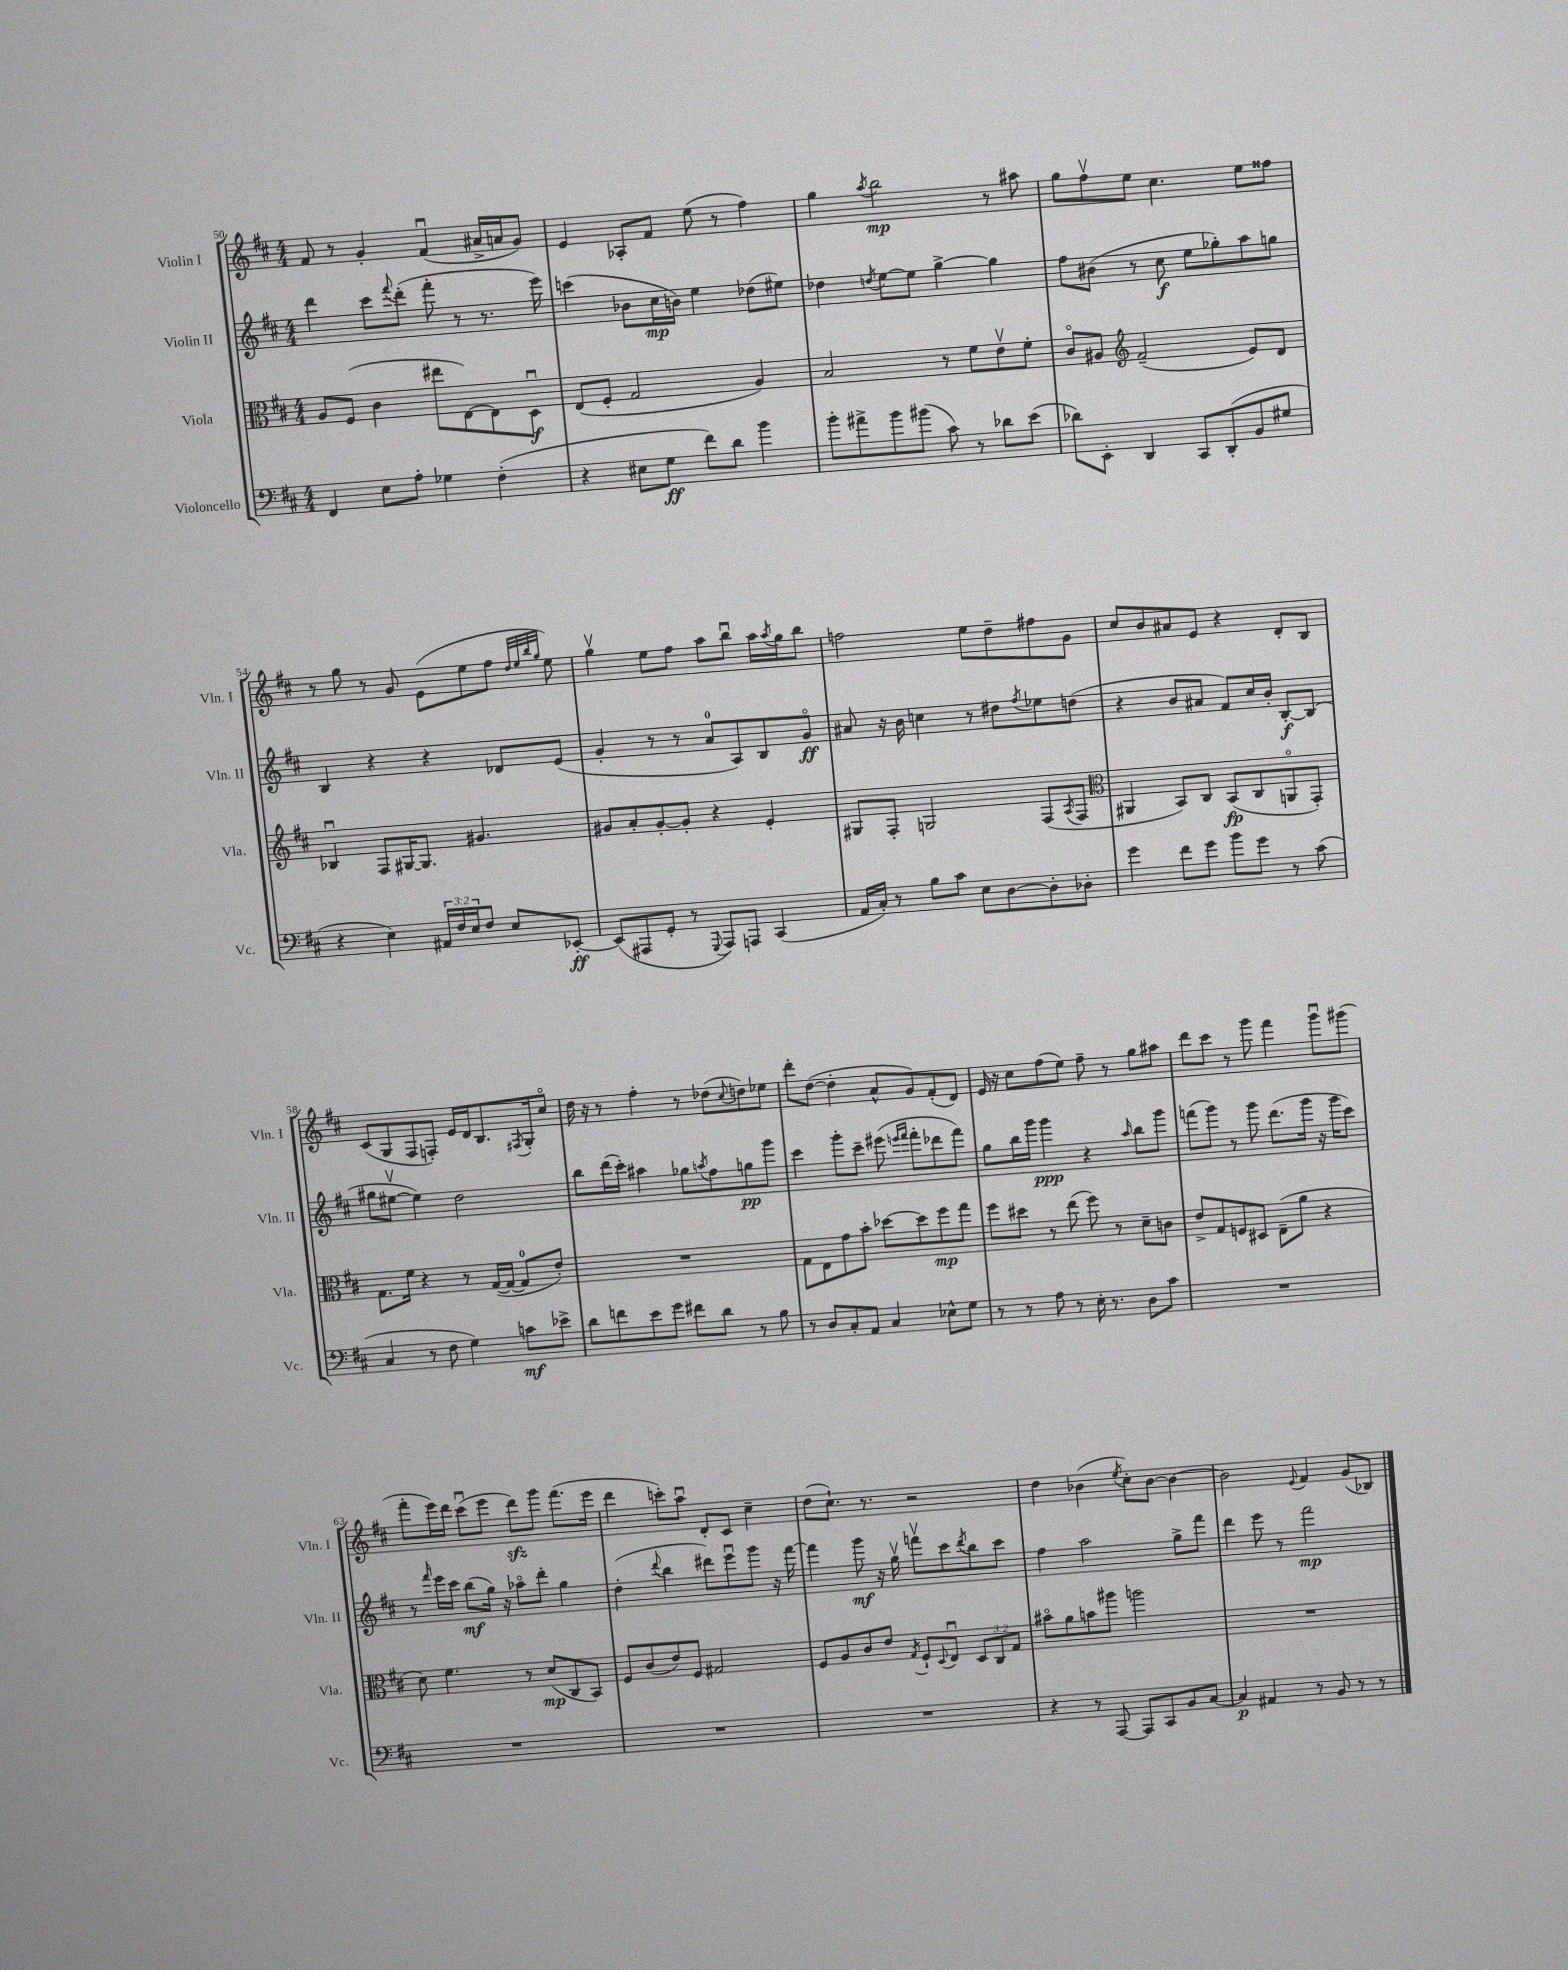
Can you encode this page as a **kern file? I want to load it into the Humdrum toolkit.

**kern	**kern	**kern	**kern
*staff4	*staff3	*staff2	*staff1
*clefF4	*clefC3	*clefG2	*clefG2
*k[f#c#]	*k[f#c#]	*k[f#c#]	*k[f#c#]
*M4/4	*M4/4	*M4/4	*M4/4
4FF#/	8A/L	4ddd\	8f#/
.	(8F#/J	.	8r
8E\L	4c#\	8ccc#\L	4g'/
.	.	8qqfff#/	.
8A'\J	.	(8ddd'\J	.
4G-\	8ee#\L	8fff#'\	(4f#u/
.	[8E\)	8r	.
(4F#'\	8E\]	8.r	16a#^/LL
.	.	.	16a/J
.	8Du\J	.	8g/J)
.	.	16eee\)	.
=	=	=	=
4r	(8E/L	(4ccc\	4e/
.	8F#'/J	.	.
8E#\L	2G/	8b-\L	8A-'/L
8G\J	.	16cc#\L	8f#/J
.	.	16b\JJ)	.
8f#\L)	.	4ee\	(8ee\
8d\J	.	.	8r
4b\	4A/)	(8dd-\L	4ff#\)
.	.	8ee#\J)	.
=	=	=	=
8b'\L	2B/	4dd-\	4gg\
8a#^\	.	.	.
.	.	8qdd/	8qaa/
8b\	.	[8ee\L	2bb\
(8b#\J	.	8ee\]J	.
8c#\)	8r	[4gg^\	.
8r	8f#\L	.	.
8d-\L	8ev\	4gg\]	8r
(8e\J	8f#'\J	.	8aa#\
=	=	=	=
8d-\L)	8c#o/L	8ff#\L	8gg\L
8EE'\J	8A#/J	(8b#\J	8ff#v\
*	*clefG2	*	*
4DD/	(2f#~/	8r	8ee\J
.	.	8cc#\	4.cc#\
8CC#/L	.	8ee\L	.
(8DD'/	.	8gg-'\)	.
8BB/	8e/L)	8aa\	8ee\L
8G#/J	8d/J	8gg\J	8ff##\J
=	=	=	=
4r	4B-u/	4B/	8r
.	.	.	8gg\
4E\)	8F#/L	4r	8r
.	[16G#/K	.	8g/
.	8.G#/]J	.	.
24AA#/LL	.	4r	(8e\L
24F#/	.	.	.
24E/J	.	.	.
8F#/J	4.g#/	.	8ee\
8E/L	.	8d-/L	8ff#\J
.	.	.	32qqdd/LLL
.	.	.	32qqee/
.	.	.	32qqbb/
.	.	.	32qqgg/JJJ
[8EE-'/J	.	(8e/J	8ee\)
=	=	=	=
(8EE-/]L	8g#/L	4g'/	4ggv\
8AAA#/	8a'/	.	.
8GG'/J	[8g#'/	8r	8ee\L
8r	8g#'/]J	8r	8ff#\J
8qqGGG/	.	.	.
8AAA#/L)	4r	8a/L	8aa\L
8AAA/J	.	8A/)	8bbu\J
(4CC#/	4e'/	8B/	16aa\LL
.	.	.	8qaa/
.	.	.	16gg\J
.	.	8go/J	8bb\J
=	=	=	=
16AA/LL	8G#/L	8a#/	2ff\
16C#'/JJ)	.	.	.
8r	8F#'/J	16r	.
.	.	16b\	.
8B\L	2G/	4cc\	.
8c#\J	.	.	.
8E\L	.	8r	8ee\L
[8D\	.	8dd#\L	8dd~\
.	.	8qff#/	.
8D'\]	(8F#/L	8ee-\	8ff#\
.	8qA/	.	.
8D-'\J	8F#/J	(8dd\J	8g\J
=	=	=	=
*	*clefC3	*	*
4g\	4AA#/	4r	8cc#/L
.	.	.	8b/
8f#\L	8BB/L)	8b/L	8a#/
8g\J	8C#/J	8a#/J	8e/J
8b\L	(8BB/L	8f#/L)	4r
8g\J	8C#/	16cc#/L	.
.	.	16b'/JJ	.
8r	8AAo/	[8B'/L	8d'/L
(8c#\	8GG'/J)	(8B/]J	8B/J
=	=	=	=
4C#/	8.G\L	8gg#\L	(8c#/L
.	.	[8ee#v\J	8G/
.	16f#\Jk	.	.
8r	4r	4ee#\])	8F#/
8F#\	.	.	8F'/J)
4G\)	8r	2dd\	16e/LL
.	.	.	16d/J
.	([16G/LL	.	8.B/
.	16G/_JJ	.	.
8c\L	8G/]L	.	.
.	.	.	8qF#/
.	.	.	16G'/k
8e-^\J	8e'/J)	.	8cc#o/J
=	=	=	=
8d\L	1r	8bb\L	16dd\
.	.	.	16r
8f\	.	(16ddd\L	8r
.	.	16ccc#'\JJ)	.
8e\	.	4aa#\	4ff#'\
8g\J	.	.	.
8f#\L	.	8gg-\L	8r
.	.	8qaa/	.
8d\J	.	8ff#\	(8dd-\L
.	.	.	8qqcc#/
8r	.	8gg\	8dd\)
8B\	.	8ggg\J	8ee-\J
=	=	=	=
8r	8G\L	4ccc#\	8ddd'\L
8D/L	8E\	.	([8dd\J
8C#'/	8g\	8ggg'\L	4dd'\]
8AA/J	8b'\J	8ccc#~\J	.
4C#/	[8dd-\L	(8eee#\	8a^^/L
.	.	16qqeee/LL	.
.	.	16qqfff#/JJ	.
.	8dd-\]	8fff#'\L	8g/)
8E-^^\L	8ff#\	8ddd-\	(8f#'/
8G\J	8gg\J	8fff#\J)	8d/J)
=	=	=	=
8r	8ff#\L	8gg\L	16e/
.	.	.	16r
8r	8dd#\J	16bb\L	8cc#\L
.	.	16ggg\JJ	.
8A\	8r	4ggg\	(8ff#\
8r	(8ee\	.	8ee\J)
16E'\	8ff#\)	4r	8ff#~\
8.r	.	.	.
.	8r	.	8r
.	.	16qqaa/	.
8D\L	8d~\L	8bb\L	8gg\L
8c#\J	8c\J	8ggg\J	8aa#\J
=	=	=	=
1r	8e^/L	(8fff\L	8ddd\L
.	8G/	8ggg\J)	8ccc#\J
.	8F/	8r	8r
.	8D#/J	8ggg\	8ggg\
.	(8E~\L	(8.ddd\L	4fff#\
.	8a\J	.	.
.	.	16ggg\Jk	.
.	4r	16r	8gggu\L
.	.	16ggg\LK	.
.	.	8ccc#\J)	(8ggg#\J
=	=	=	=
1r	8d\)	8r	8fff#'\L
.	.	16qqfff#/	.
.	4.f#\	16eee\LL	16eee\L)
.	.	16ccc#\JJ	16ddd\JJ
.	.	(8bb\L	(8ccc#u\L
.	.	16gg\Jk)	8eee\J
.	.	16r	.
.	8r	8aa-o\L	8ddd\L)
.	(8d/L	8ddd'\J	8ggg\J
.	8C#/	4gg\	(8.fff#\L
.	8BB/J)	.	.
.	.	.	16eee\Jk
=	=	=	=
1r	8F#/L	(4dd'\	4ddd\
.	(8c#/	.	.
.	.	8qqddd/	.
.	8e/)	4bb\	8ccc'\L)
.	8F#/J	.	8aau\J
.	2G#/	8ddd#\L)	8d'/L
.	.	8eeeu\	8c#/J
.	.	8ggg\J	4cc#~\
.	.	16r	.
.	.	[16fff#\	.
=	=	=	=
1r	8F#/L	4fff#\]	(8dd\L
.	8A/	.	8.cc#`\J)
.	8c#/	8ggg\	.
.	.	.	8.r
.	8e/J	16r	.
.	.	16ggv\	.
.	8qG/	.	.
.	8F#`/L	8fffv\L	2r
.	8qqD/	.	.
.	8Eu/J	8ccc#\	.
.	.	8qddd/	.
.	12D/L	8bb\	.
.	12C#/	.	.
.	.	8ccc#\J	.
.	12G/J	.	.
=	=	=	=
4r	8b#o\L	4ff#\	4dd\
.	8a\	.	.
8r	8b\	2aa\	(4b-\
[8AAA/	8aa#\J	.	.
.	.	.	8qee/
8AAA/]L	2aa\	.	8cc#'\L)
8CC#/	.	.	[8b-\J
8BB/	.	8gg^\L	4b-\_
[8C#/J	.	8fff#\J	.
=	=	=	=
4C#/]	1r	4ddd\	2b-\]
4AA#/	.	8eee\	.
.	.	8r	.
.	.	.	8qqe/
8r	.	2fff#\	4f#/
8BB/	.	.	.
8r	.	.	(8g/L
8r	.	.	8B-/J)
==	==	==	==
*-	*-	*-	*-
